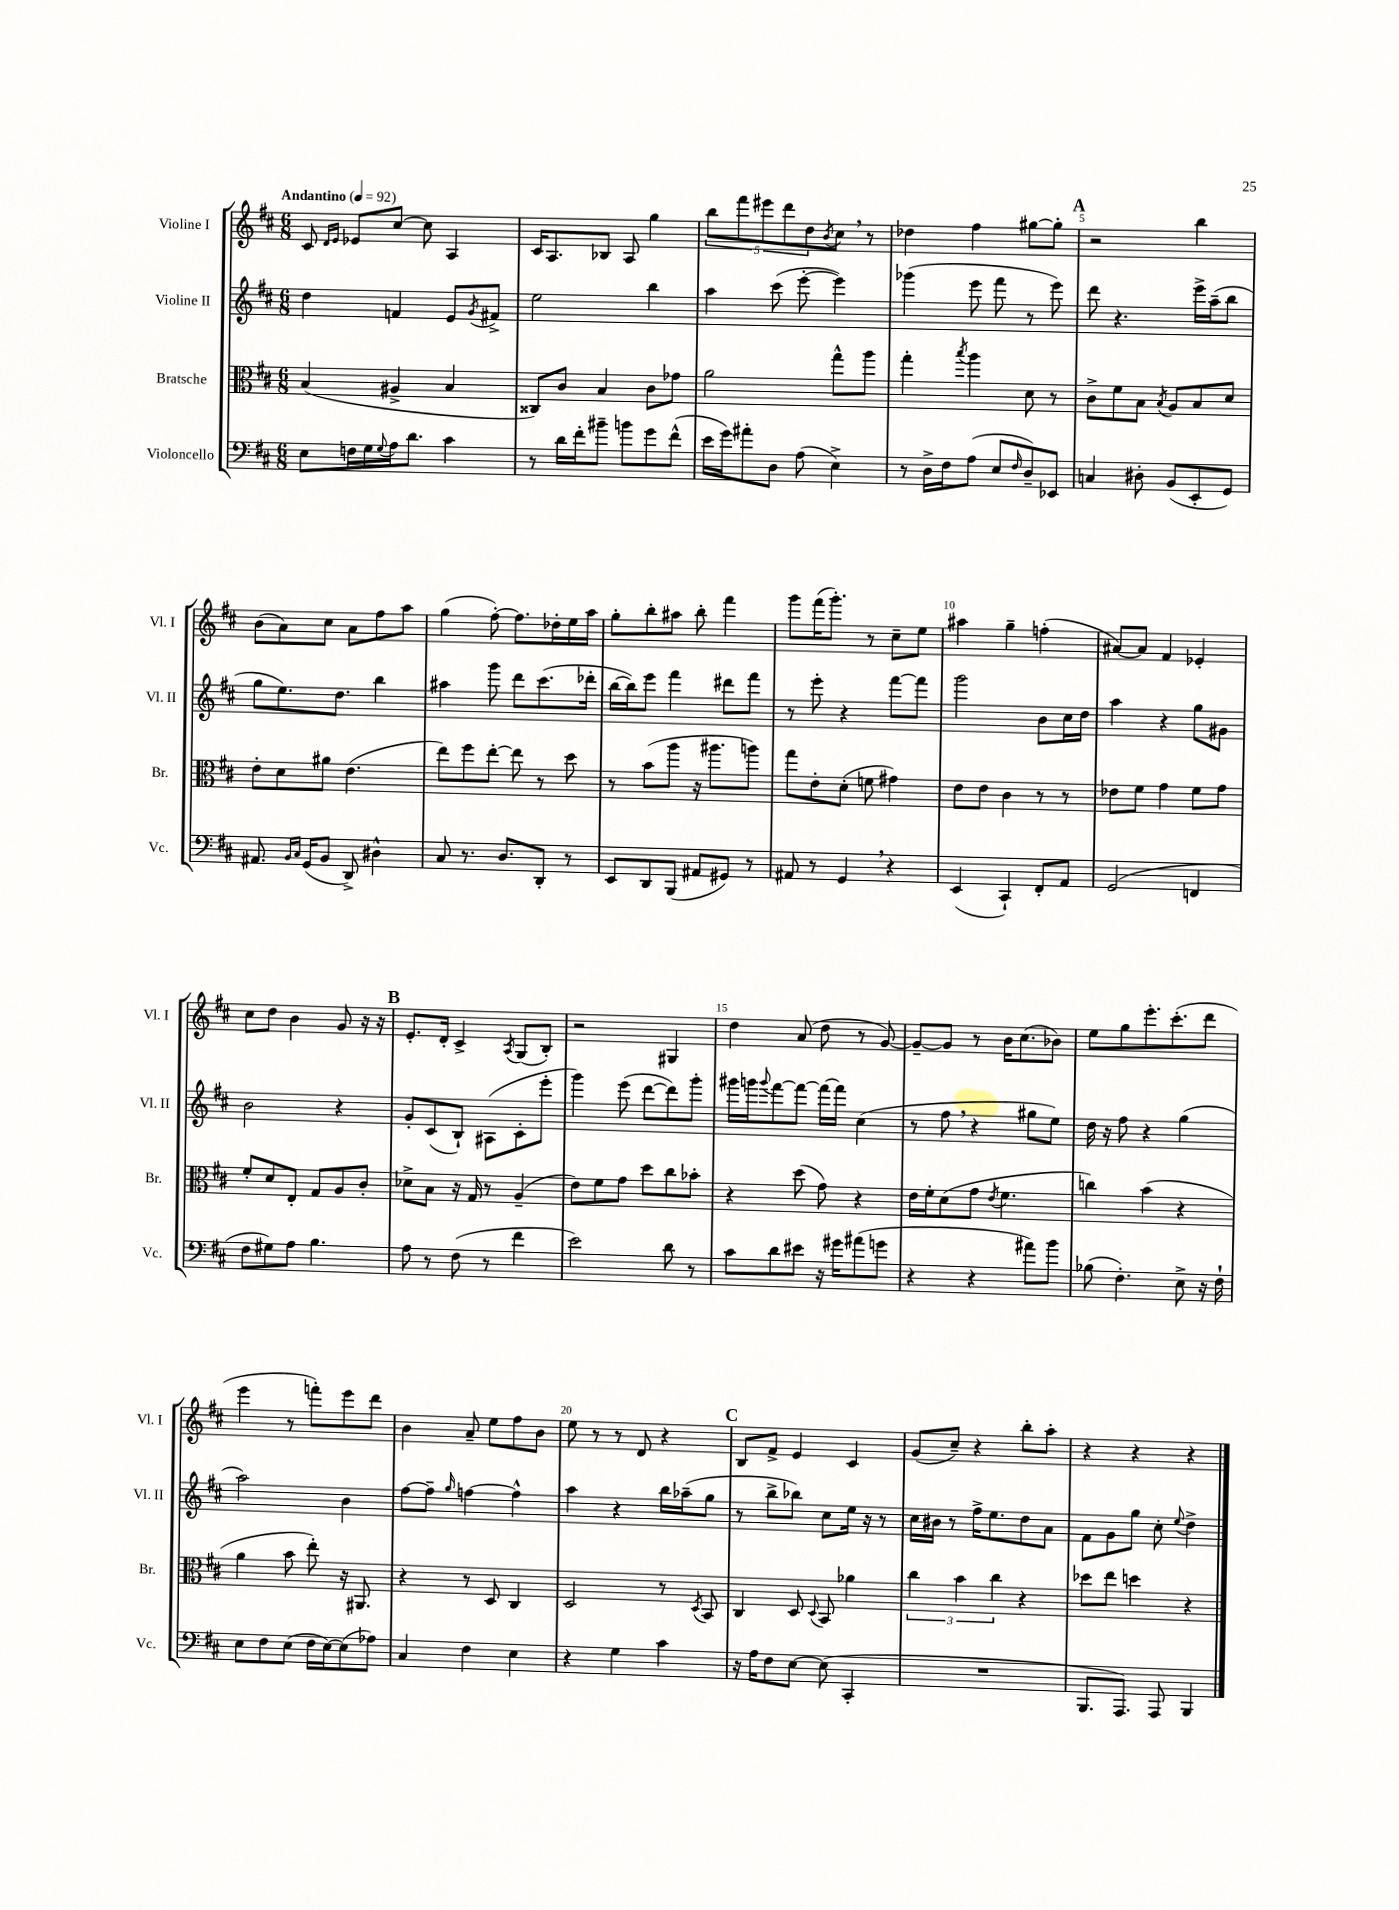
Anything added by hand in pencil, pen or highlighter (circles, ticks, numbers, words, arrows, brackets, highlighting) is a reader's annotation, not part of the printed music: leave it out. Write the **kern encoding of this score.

**kern	**kern	**kern	**kern
*staff4	*staff3	*staff2	*staff1
*clefF4	*clefC3	*clefG2	*clefG2
*k[f#c#]	*k[f#c#]	*k[f#c#]	*k[f#c#]
*M6/8	*M6/8	*M6/8	*M6/8
*MM92	*MM92	*MM92	*MM92
8E	(4B	4dd	8c#
.	.	.	16qqd
.	.	.	16qqe
16F	.	.	8e-
16G	.	.	.
8qqG	.	.	.
16A	4A#^	4f	[8cc#
8.d	.	.	.
.	.	.	8cc#]
4c#	4B	8e	4A
.	.	8qg	.
.	.	8f#^	.
=	=	=	=
8r	8C##)	2ee	16c#
.	.	.	8.A
16d	8c#	.	.
16f#'	.	.	.
8b#~	4B	.	8B-
8b	.	.	8A
8g	8c#	4bb	4gg
(8f#^^	8g-	.	.
=	=	=	=
16e	2a	4aa	10bb
16g)	.	.	.
.	.	.	10fff#
8a#'	.	.	.
.	.	.	10eee#
8D	.	(8ccc#	.
.	.	.	10ddd
(8A	.	[8eee'	.
.	.	.	10dd
.	.	.	8qb
4E^)	8gg^^	4eee])	8cc#
.	8aa	.	8r
=	=	=	=
8r	4gg'	(4ggg-	4dd-
16D^	.	.	.
16F#	.	.	.
.	8qbb	.	.
(8A	4aa	8eee	4ff#
8E	.	8fff#	.
16qqF#	.	.	.
8D~)	8d	8r	[8gg#
8EE-	8r	8eee)	8gg#']
=	=	=	=
4C	8c#^	8ddd	2r
.	8f#	4.r	.
8D#'	8B	.	.
.	8qB	.	.
(8BB	8A	.	.
8EE'	8B	16eee^	4bb
.	.	(16aa~	.
8GG)	8d	8bb	.
=	=	=	=
8.AA#	8e'	8gg	(8b
.	8d	8.ee)	8a)
16qqBB	.	.	.
16qqC#	.	.	.
(16GG	.	.	.
8BB	8a#	.	8cc#
.	.	8.dd	.
8DD^)	(4.e	.	8a
4D#^^	.	4bb	8ff#
.	.	.	8aa
=	=	=	=
8C#	8ee)	4aa#	(4gg
8.r	8ff#	.	.
.	[8ee'	8ggg	[8ff#')
8.D	.	.	.
.	8ee]	8ddd	8.ff#]
8DD'	8r	(8.ccc#	.
.	.	.	16dd-'
8r	8dd	.	16ee
.	.	16ddd-'	16aa
=	=	=	=
8EE	8r	[16bb	8gg'
.	.	16bb])	.
8DD	(8b	8eee	8bb'
(8BBB	8aa	4fff#	8aa#
8AA#	16r	.	8bb'
.	8.aa#	.	.
8GG#)	.	8ddd#	4fff#
8r	8aa)	8fff#	.
=	=	=	=
8AA#	8gg	8r	8ggg
8r	8e'	8eee'	(16fff#
.	.	.	8.ggg')
4GG	(8d'	4r	.
.	8f	.	8r
4r	4g#)	[8fff#	8cc#~
.	.	8fff#]	8ee
=	=	=	=
(4EE	8e	2ggg	4aa#
.	8e	.	.
4CC#`)	4c#	.	4gg~
8FF#'	8r	8b	(4ff'
8AA	8r	16cc#	.
.	.	16dd	.
=	=	=	=
(2GG	8e-	4aa	[8a#)
.	8f#	.	8a#]
.	4g	4r	4f#
4FF	8f#	8gg	4e-'
.	8g	8g#	.
=	=	=	=
8F#	8f#'	2b	8cc#
8G#)	8d	.	8dd
8A	8E'	.	4b
4.B	8G	.	.
.	8A	4r	8g
.	8c#'	.	16r
.	.	.	16r
=	=	=	=
8A	8d-^	8g'	8.e'
8r	8B	(8c#	.
.	.	.	16d'
(8F#	16r	8B`)	4c#^
.	16G	.	.
8r	8r	(8A#	.
.	.	.	8qA
4f#	(4A~	8c#'	(8G
.	.	8eee'	8B')
=	=	=	=
2e)	8e)	4ggg)	2r
.	8f#	.	.
.	8g	(8eee	.
.	8dd	[8ddd	.
8d	8cc#	8ddd])	4G#
8r	8b-'	8ggg'	.
=	=	=	=
8c#	4r	16ggg#	4dd
.	.	16ggg	.
.	.	8qqggg	.
8d	.	[8fff#	.
8e#	(8dd	8fff#_	(8a
16r	8g)	16fff#_	8dd
16g#	.	16fff#]	.
(8a#	4r	(4cc#	8r
8g	.	.	[8g)
=	=	=	=
4r	16e	8r	8g~_
.	16f#'	.	.
.	(8d	8ff#	8g]
4r	8g	4r	8r
.	8qe	.	.
.	4.f#	.	16b
.	.	.	(8.cc#
8a#)	.	8gg#	.
8b	.	8ee)	8b-)
=	=	=	=
(8B-	4cc)	16dd	8ee
.	.	16r	.
4.F#')	.	8ff#	8gg
.	(4b	4r	8.eee'
.	.	.	(8.ccc#'
8E^	4r	(4gg	.
16r	.	.	8ddd
16F#`	.	.	.
=	=	=	=
8E	4a	2aa)	4eee
8F#	.	.	.
(8E	8b	.	8r
16F#	8ee')	.	8fff')
[16E)	.	.	.
(8E]	16r	4b	8eee
.	8.AA#	.	.
8A-)	.	.	8ddd
=	=	=	=
4C#	4r	[8ff#	4b
.	.	8ff#~]	.
.	.	16qqgg	.
4F#	8r	[4ff	8a~
.	8D	.	8ee
4E	4C#	4ff^^]	8ff#
.	.	.	8b
=	=	=	=
4r	2D	4aa	8ee
.	.	.	8r
4G	.	4r	8r
.	.	.	8d
4c#	8r	16bb	4r
.	.	(16aa-~	.
.	8qD	.	.
.	8BB	8gg	.
=	=	=	=
16r	4C#	8r	8B
16A	.	.	.
8F#	.	8bb^	8f#^
[8E	8D	8bb-)	4e
.	8qqD	.	.
(8E]	8BB	8cc#	.
4CC#'	4a-	16ee	4c#
.	.	16r	.
.	.	8r	.
=	=	=	=
2.r	6cc#	16cc#	(8g
.	.	16b#	.
.	.	8r	8cc#~)
.	6b	.	.
.	.	16ff#^	4r
.	.	8.ee	.
.	6cc#	.	.
.	4r	8dd	8bb'
.	.	8a	8aa'
=	=	=	=
8.BBB	8dd-	8f#	4r
.	8ee	8g	.
8.AAA)	.	.	.
.	4dd	8gg	4r
8AAA	.	8cc#'	.
.	.	8qqee	.
4BBB	4r	4dd^	4r
==	==	==	==
*-	*-	*-	*-
